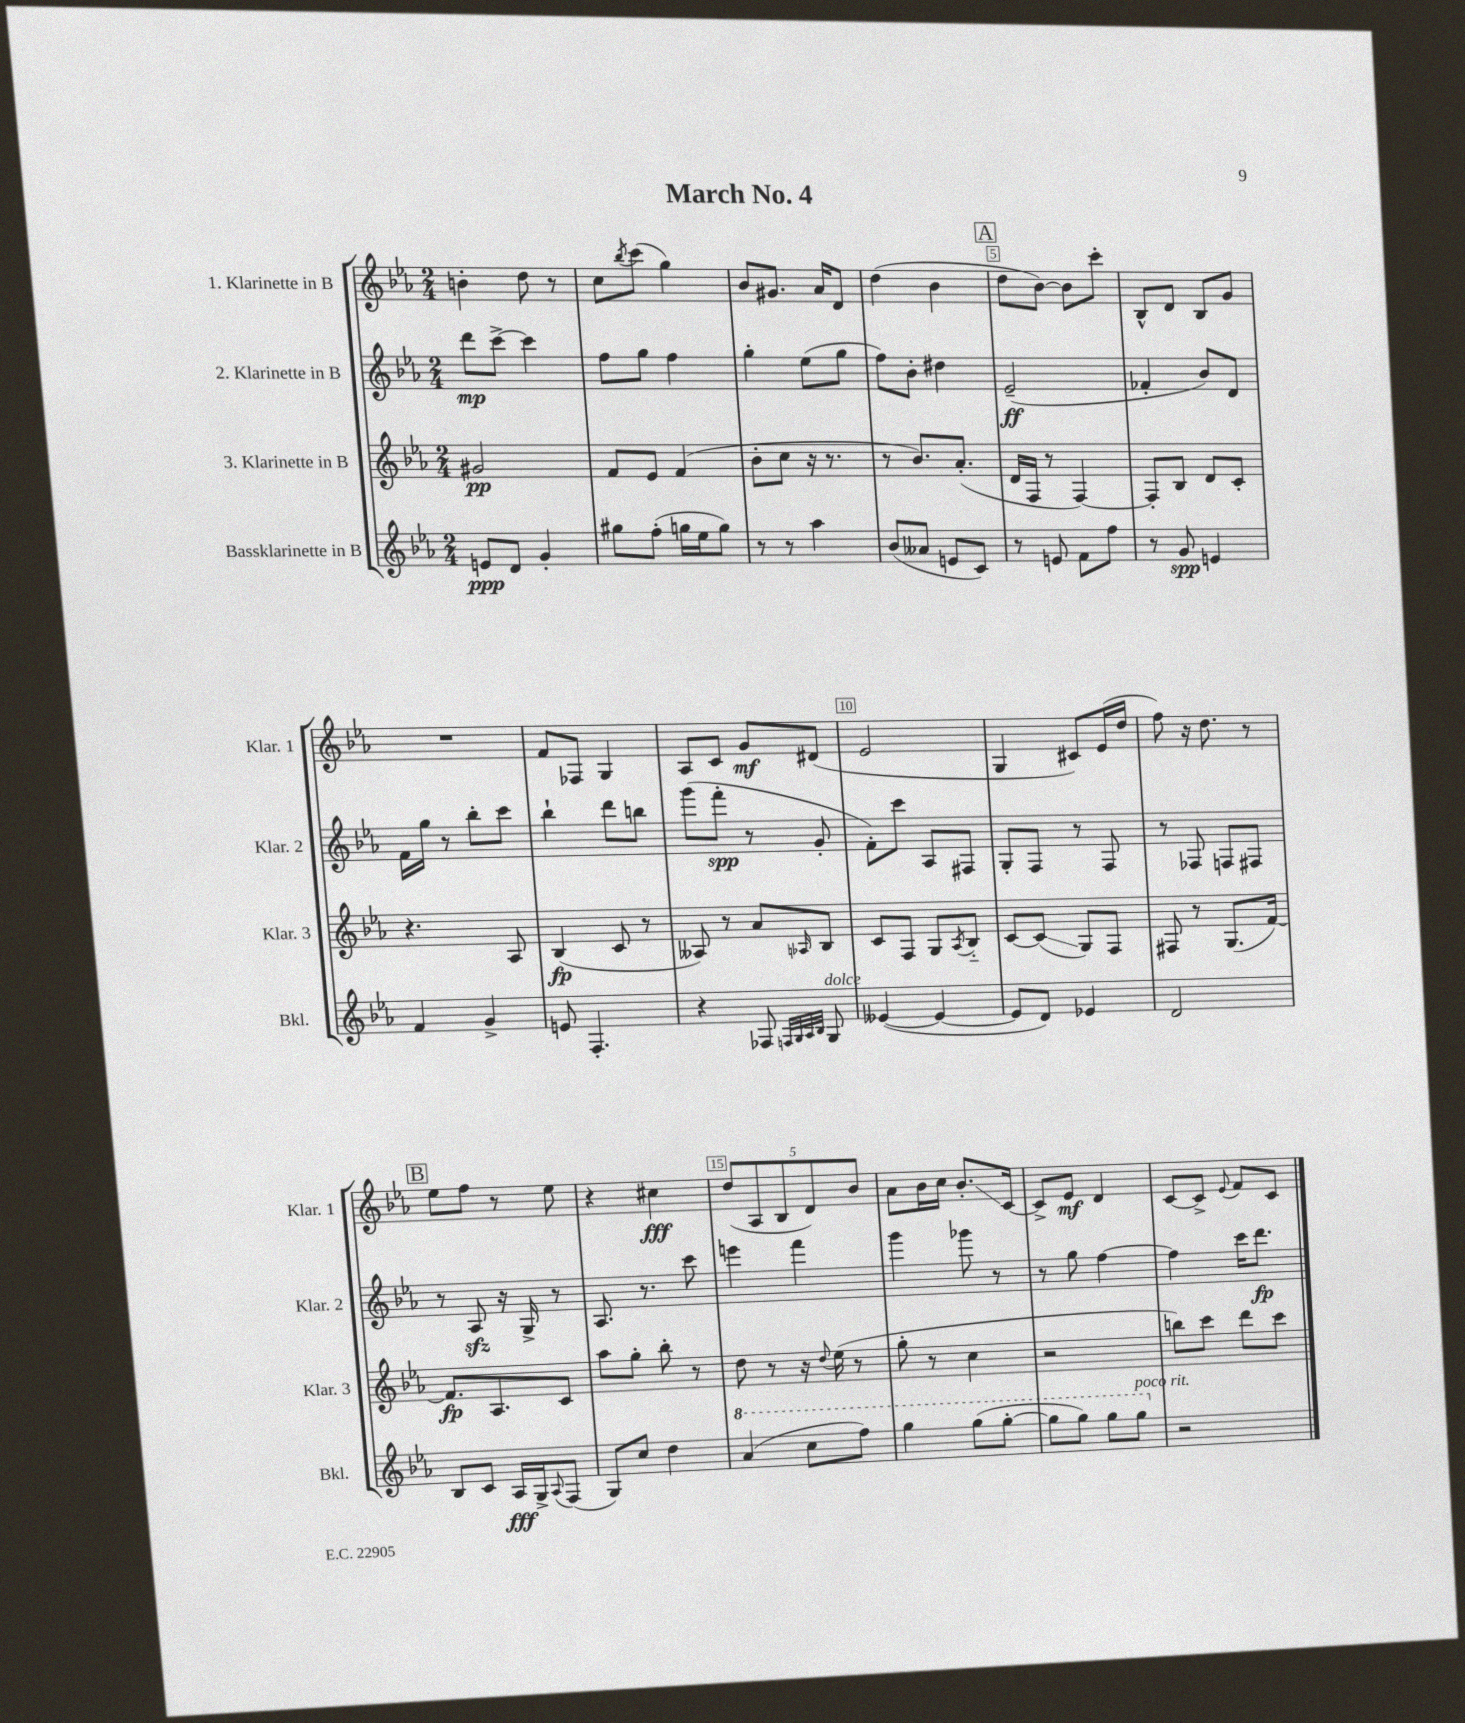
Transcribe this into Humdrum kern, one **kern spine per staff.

**kern	**kern	**kern	**kern
*staff4	*staff3	*staff2	*staff1
*clefG2	*clefG2	*clefG2	*clefG2
*k[b-e-a-]	*k[b-e-a-]	*k[b-e-a-]	*k[b-e-a-]
*M2/4	*M2/4	*M2/4	*M2/4
8e/L	2g#/	8ddd\L	4b'\
8d/J	.	[8ccc^\J	.
4g'/	.	4ccc\]	8dd\
.	.	.	8r
=	=	=	=
8gg#\L	8f/L	8ff\L	8cc\L
.	.	.	8qbb-/
(8ff'\J	8e-/J	8gg\J	(8ccc\J
16gg\LL	(4f/	4ff\	4gg\)
16ee-\J	.	.	.
8gg\J)	.	.	.
=	=	=	=
8r	8b-'\L	4gg'\	8b-/L
8r	8cc\J	.	8.g#/J
4aa-\	16r	(8ee-\L	.
.	8.r	.	16a-/LK
.	.	8gg\J	8d/J
=	=	=	=
(8b-/L	8r	8ff\L)	(4dd\
8a--/J	8.b-/L)	8b-'\J	.
8e/L	.	4dd#\	4b-\
.	(8.a-'/J	.	.
8c/J)	.	.	.
=	=	=	=
8r	16d/LL	(2e-~/	8dd\L
.	16F/JJ	.	.
8e/	8r	.	[8b-\J)
8f\L	[4F/)	.	8b-\]L
8ff\J	.	.	8ccc'\J
=	=	=	=
8r	8F'/]L	4f-'/	8B-^^/L
8g/	8B-/J	.	8d/J
4e/	8d/L	8b-/L)	8B-/L
.	8c'/J	8d/J	8g/J
=	=	=	=
4f/	4.r	16f\LL	2r
.	.	16gg\JJ	.
.	.	8r	.
4g^/	.	8bb-'\L	.
.	8A-/	8ccc\J	.
=	=	=	=
8e/	(4B-/	4bb-`\	8f/L
4.F'/	.	.	8F-/J
.	8c/	8ddd\L	4G/
.	8r	8bb\J	.
=	=	=	=
4r	8A--/)	(8ggg\L	8A-/L
.	8r	8fff'\J	8c/J
8F-/	8a-/L	8r	8g/L
32qqF/LLL	.	.	.
32qqG/	.	.	.
32qqA-/	.	.	.
32qqB-/JJJ	16qqA-/	.	.
8G/	8B-/J	8g'/	(8d#/J
=	=	=	=
([4e--/	8c/L	8f'\L)	2e-/
.	8F/J	8ccc\J	.
4e--/_	8G/L	8A-/L	.
.	8qA-/	.	.
.	8B-'~/J	8F#/J	.
=	=	=	=
8e--/]L	[8c/L	8G'/L	4G/
8d/J)	(8c/]J	8F/J	.
4e-/	8G/L)	8r	8c#/L)
.	8F/J	8F/	(16e-/L
.	.	.	16dd/JJ
=	=	=	=
2d/	8F#/	8r	8ff\)
.	8r	8F-/	16r
.	.	.	8.dd\
.	(8.G/L	8F/L	.
.	.	8F#/J	8r
.	[16f/Jk)	.	.
=	=	=	=
8B-/L	8.f/]L	8r	8ee-\L
8c/J	.	8A-/	8ff\J
.	8.A-/	.	.
16A-/LL	.	16r	8r
16G^/J	.	16G^/	.
8qqA-/	.	.	.
(8F/J	8c/J	8r	8ee-\
=	=	=	=
8G/L)	8aa-\L	8.A-/	4r
8cc/J	8gg'\J	.	.
.	.	8.r	.
4dd\	8bb-'\	.	4cc#\
.	8r	8ccc\	.
=	=	=	=
(4aa-/	8dd\	4eee\	(10dd/L
.	.	.	10A-/
.	8r	.	.
.	.	.	10B-/
8ccc\L	16r	4fff\	.
.	.	.	10d/)
.	8qqdd/	.	.
.	(16ee-\	.	.
8fff\J)	8r	.	.
.	.	.	10b-/J
=	=	=	=
4ggg\	8gg'\	4ggg\	8a-\L
.	8r	.	16b-\L
.	.	.	16cc\JJ
(8ggg\L	4cc\	8ggg-\	8.b-'/L
[8ggg'\J	.	8r	.
.	.	.	[16c/Jk
=	=	=	=
8ggg\]L	2r	8r	8c^/]L
8ggg\J)	.	8gg\	8e-/J
8ggg\L	.	[4ff\	4d/
8ggg\J	.	.	.
=	=	=	=
2r	8bb\L)	4ff\]	[8c/L
.	8ccc\J	.	8c^/]J
.	.	.	8qqe-/
.	8ddd\L	16ccc\LK	8f/L
.	.	8.ddd\J	.
.	8ccc\J	.	8c/J
==	==	==	==
*-	*-	*-	*-
